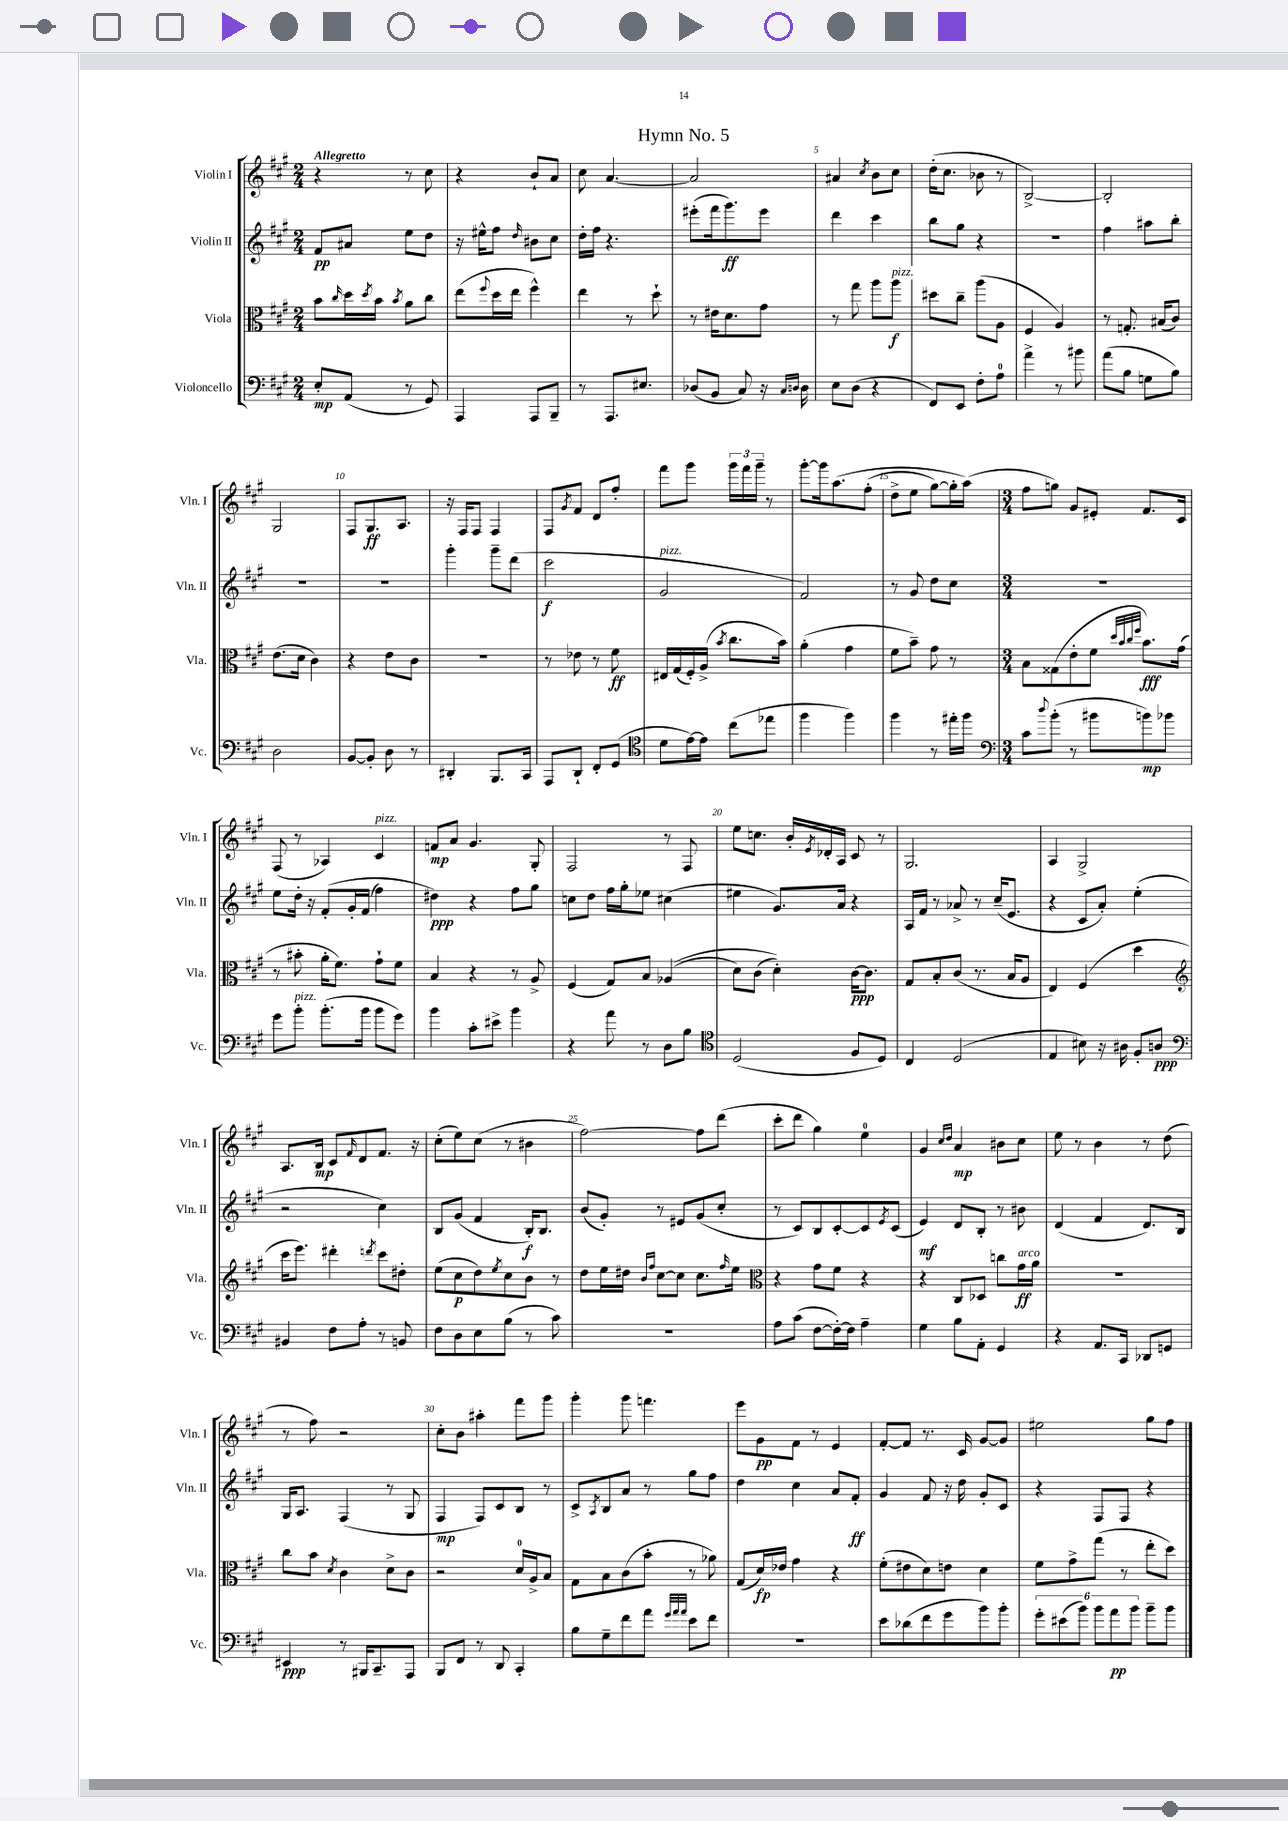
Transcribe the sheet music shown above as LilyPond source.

\header { title = "Hymn No. 5" }
<<
\new StaffGroup <<
\new Staff = "s0" \with { instrumentName = "Violin I" shortInstrumentName = "Vln. I" } {
    \clef treble \key a \major \numericTimeSignature \time 2/4 \tempo "Allegretto"
    r4 r8 cis''8 |
    r4 b'8-! a'8 |
    cis''8 a'4.~ |
    a'2 |
    ais'4 \acciaccatura { cis''8 } b'8 cis''8 |
    d''16-.( cis''8. bes'8 r8 |
    b2~->) |
    b2-. |
    gis2 |
    fis8 gis8.\ff a8. |
    r16 fis16 fis8 fis4 |
    fis8 \acciaccatura { gis'8 } fis'8 d'8 fis''8-. |
    fis'''8 gis'''8 \tuplet 3/2 { gis'''16 fis'''16 gis'''16-- } r8 |
    gis'''8~-. gis'''16 a''8.\( fis''8-.( |
    d''8-> e''8 gis''8~) gis''16-. a''16(\) |
    \numericTimeSignature \time 3/4 fis''8 g''8) gis'8 eis'8-. fis'8. cis'16 |
    fis8( r8 aes4) cis'4^\markup { \italic "pizz." } |
    f'8\mp a'8 gis'4. gis8-. |
    fis2 r8 fis8 |
    e''8 c''8. b'16-. \acciaccatura { e'8 } des'16-. a16 cis'8 r8 |
    gis2. |
    a4 gis2-> |
    a8. b16\mp cis'8 \grace { fis'16 } d'8 fis'8. r16 |
    cis''8-.( e''8) cis''8( r8 bis'4 |
    fis''2~) fis''8 d'''8( |
    cis'''8-. d'''8 gis''4) e''4-0 |
    gis'4 \grace { cis''16 d''16 } a'4\mp bis'8 cis''8 |
    e''8 r8 b'4 r8 d''8( |
    r8 fis''8) r2 |
    cis''8-. b'8 ais''4-. fis'''8 gis'''8 |
    gis'''4-. gis'''8 f'''4. |
    e'''8 gis'8\pp fis'8 r8 e'4 |
    fis'8~-. fis'8 r8. cis'16 gis'8~ gis'8 |
    eis''2 gis''8 fis''8 \bar "|." |
}
\new Staff = "s1" \with { instrumentName = "Violin II" shortInstrumentName = "Vln. II" } {
    \clef treble \key a \major \numericTimeSignature \time 2/4
    fis'8\pp ais'8 e''8 d''8 |
    r16 eis''16-^ fis''8 \grace { d''16 } bis'8 cis''8 |
    d''16-. fis''16 r4. |
    eis'''8-.( fis'''16 gis'''8.\ff) eis'''8 |
    d'''4 cis'''4 |
    b''8 gis''8 r4 |
    r2 |
    fis''4 ais''8 b''8-. |
    R2 |
    R2 |
    gis'''4-. gis'''8-- d'''8( |
    cis'''2\f |
    gis'2^\markup { \italic "pizz." } |
    fis'2) |
    r8 gis'8 d''8 cis''8 |
    \numericTimeSignature \time 3/4 R2. |
    e''8 d''16-. r16 fis'8-.\( gis'16-. fis'16( fis''4) |
    dis''4\ppp\) r4 fis''8 gis''8 |
    c''8 d''8 fis''16 gis''16-. ees''8 cis''4( |
    eis''4 gis'8.) a'16 r4 |
    a16 fis'16 r8 aes'8-> r8 cis''16--( e'8. |
    r4 cis'8 a'8-.) e''4-.( |
    r2 cis''4) |
    b8 gis'8( fis'4 b16-.\f) b8. |
    b'8( gis'8-.) r8 eis'8 gis'8( cis''8-. |
    r8 cis'8) b8 cis'8~-. cis'8 \acciaccatura { e'8 } cis'8( |
    e'4\mf) d'8 b8-. r8 bis'8 |
    d'4( fis'4 d'8.) b16 |
    gis16 a8. fis4( r8 gis8 |
    fis4\mp fis8) cis'8 b8 r8 |
    cis'8-> \acciaccatura { a8 } b8 a'8 r8 gis''8 fis''8 |
    d''4 cis''4 a'8 fis'8-.\ff |
    gis'4 fis'8 r16 d''16 gis'8-. cis'8 |
    r4 fis8 fis8 r4 \bar "|." |
}
\new Staff = "s2" \with { instrumentName = "Viola" shortInstrumentName = "Vla." } {
    \clef alto \key a \major \numericTimeSignature \time 2/4
    b'8 \grace { cis''16 } d''16 \acciaccatura { d''8 } b'16 \acciaccatura { b'8 } a'8 cis''8 |
    e''8( \appoggiatura { fis''8 } d''16 e''16 fis''4-^) |
    e''4 r8 d''8-! |
    r8 eis'16 d'8. gis'8 |
    r8 gis''8 a''8 a''8\f^\markup { \italic "pizz." } |
    dis''8 cis''8-- a''8( a8 |
    fis4 a4) |
    r8 g8.-. bis16( cis'8) |
    e'8.( d'16 cis'4) |
    r4 e'8 cis'8 |
    r2 |
    r8 ees'8 r8 fis'8\ff |
    eis16 gis16( fis16-.) a16->( \acciaccatura { b'8 } cis''8. b'16) |
    a'4-.( gis'4 |
    fis'8 b'8--) gis'8 r8 |
    \numericTimeSignature \time 3/4 b8 gisis8( e'8-. fis'8 \grace { d''32 b'32 cis''32 fis''32 } b'8.\fff) gis'16( |
    r8 bis'8-. a'16-. fis'8.) gis'8-! fis'8 |
    b4 r4 r8 a8-> |
    fis4( gis8) b8 aes4(\( |
    d'8) cis'8( d'4-.)\) cis'16~\ppp cis'8. |
    gis8 b8-. cis'8( r8. b16 a8 |
    e4) fis4( d''4 |
    \clef treble cis'''16 e'''8.) dis'''4-. \acciaccatura { d'''8 } cis'''8 dis''8-. |
    e''8( cis''8\p d''8) \acciaccatura { e''8 } cis''8 b'8 r8 |
    d''8 e''16 dis''16 \grace { b'16 fis''16 } cis''8~ cis''8 cis''8. \grace { fis''16 } e''16 |
    \clef alto r4 gis'8 fis'8 r4 |
    r4 cis8 des8 c''8 gis'16\ff^\markup { \italic "arco" } a'16 |
    R2. |
    cis''8 b'8 \acciaccatura { d'8 } cis'4 d'8-> cis'8 |
    r2 d'16-0 a16-> b8 |
    gis8 b8 cis'8( b'8-. r8 aes'8) |
    gis8( d'16\fp) ees'16 gis'4 r4 |
    fis'8-.( eis'8 d'8) e'8 d'4 |
    fis'8 gis'8-> gis''8( r8 e''8-. d''8) \bar "|." |
}
\new Staff = "s3" \with { instrumentName = "Violoncello" shortInstrumentName = "Vc." } {
    \clef bass \key a \major \numericTimeSignature \time 2/4
    e8-.\mp a,8( r8 gis,8) |
    a,,4 a,,8 b,,8-- |
    r8 a,,8. eis8. |
    des8( b,8 cis8) r16 \grace { cis16 d16 } d16 |
    e8 d8( r4 |
    fis,8) e,8 fis8-. a8-0 |
    a'4-> r8 bis'8 |
    a'8( b8 g8 b8) |
    d2 |
    b,8~ b,8-. d8 r8 |
    dis,4-. b,,8. cis,16 |
    a,,8 d,8-! fis,8-. gis,8( |
    \clef tenor d'8 e'16~) e'16 cis''8( ees''8 |
    fis''4 fis''4) |
    fis''4 r8 eis''16-. fis''16 |
    \numericTimeSignature \time 3/4 \clef bass cis'8 \appoggiatura { d''8 } b'8-.( r8 bis'8 b'8\mp) bes'8 |
    gis'8 b'8-.^\markup { \italic "pizz." } b'8.-.( b'16 b'8 gis'8) |
    b'4 cis'8-. eis'8-> b'4 |
    r4 a'8 r8 d8 b8 |
    \clef tenor d2( fis8 d8) |
    cis4 d2( |
    e4 bis8) r16 ais16 fis8-. a8\ppp |
    \clef bass bis,4 fis8 a8-. r8 b,8 |
    fis8 d8 e8 b8( r8 cis'8) |
    r2. |
    a8 cis'8( fis8~ fis16~-.) fis16 a4-- |
    gis4 b8 a,8-. gis,4 |
    r4 a,8. cis,16 des,8 g,8 |
    eis,4\ppp r8 bis,,16 cis,8.-- a,,8 |
    b,,8 fis,8 r8 d,8 cis,4-. |
    b8 gis8-- fis'8 a'8 \grace { gis'32 a'32 a'32 } e'8 fis'8 |
    R2. |
    e'8 des'8( fis'8 gis'8 b'8) b'8-. |
    \tuplet 6/4 { gis'8-. eis'8( b'8) b'8 a'8\pp b'8 } b'8-- b'8 \bar "|." |
}
>>
>>
\layout { \context { \Score \override BarNumber.break-visibility = ##(#f #t #t) barNumberVisibility = #(every-nth-bar-number-visible 5) } }
